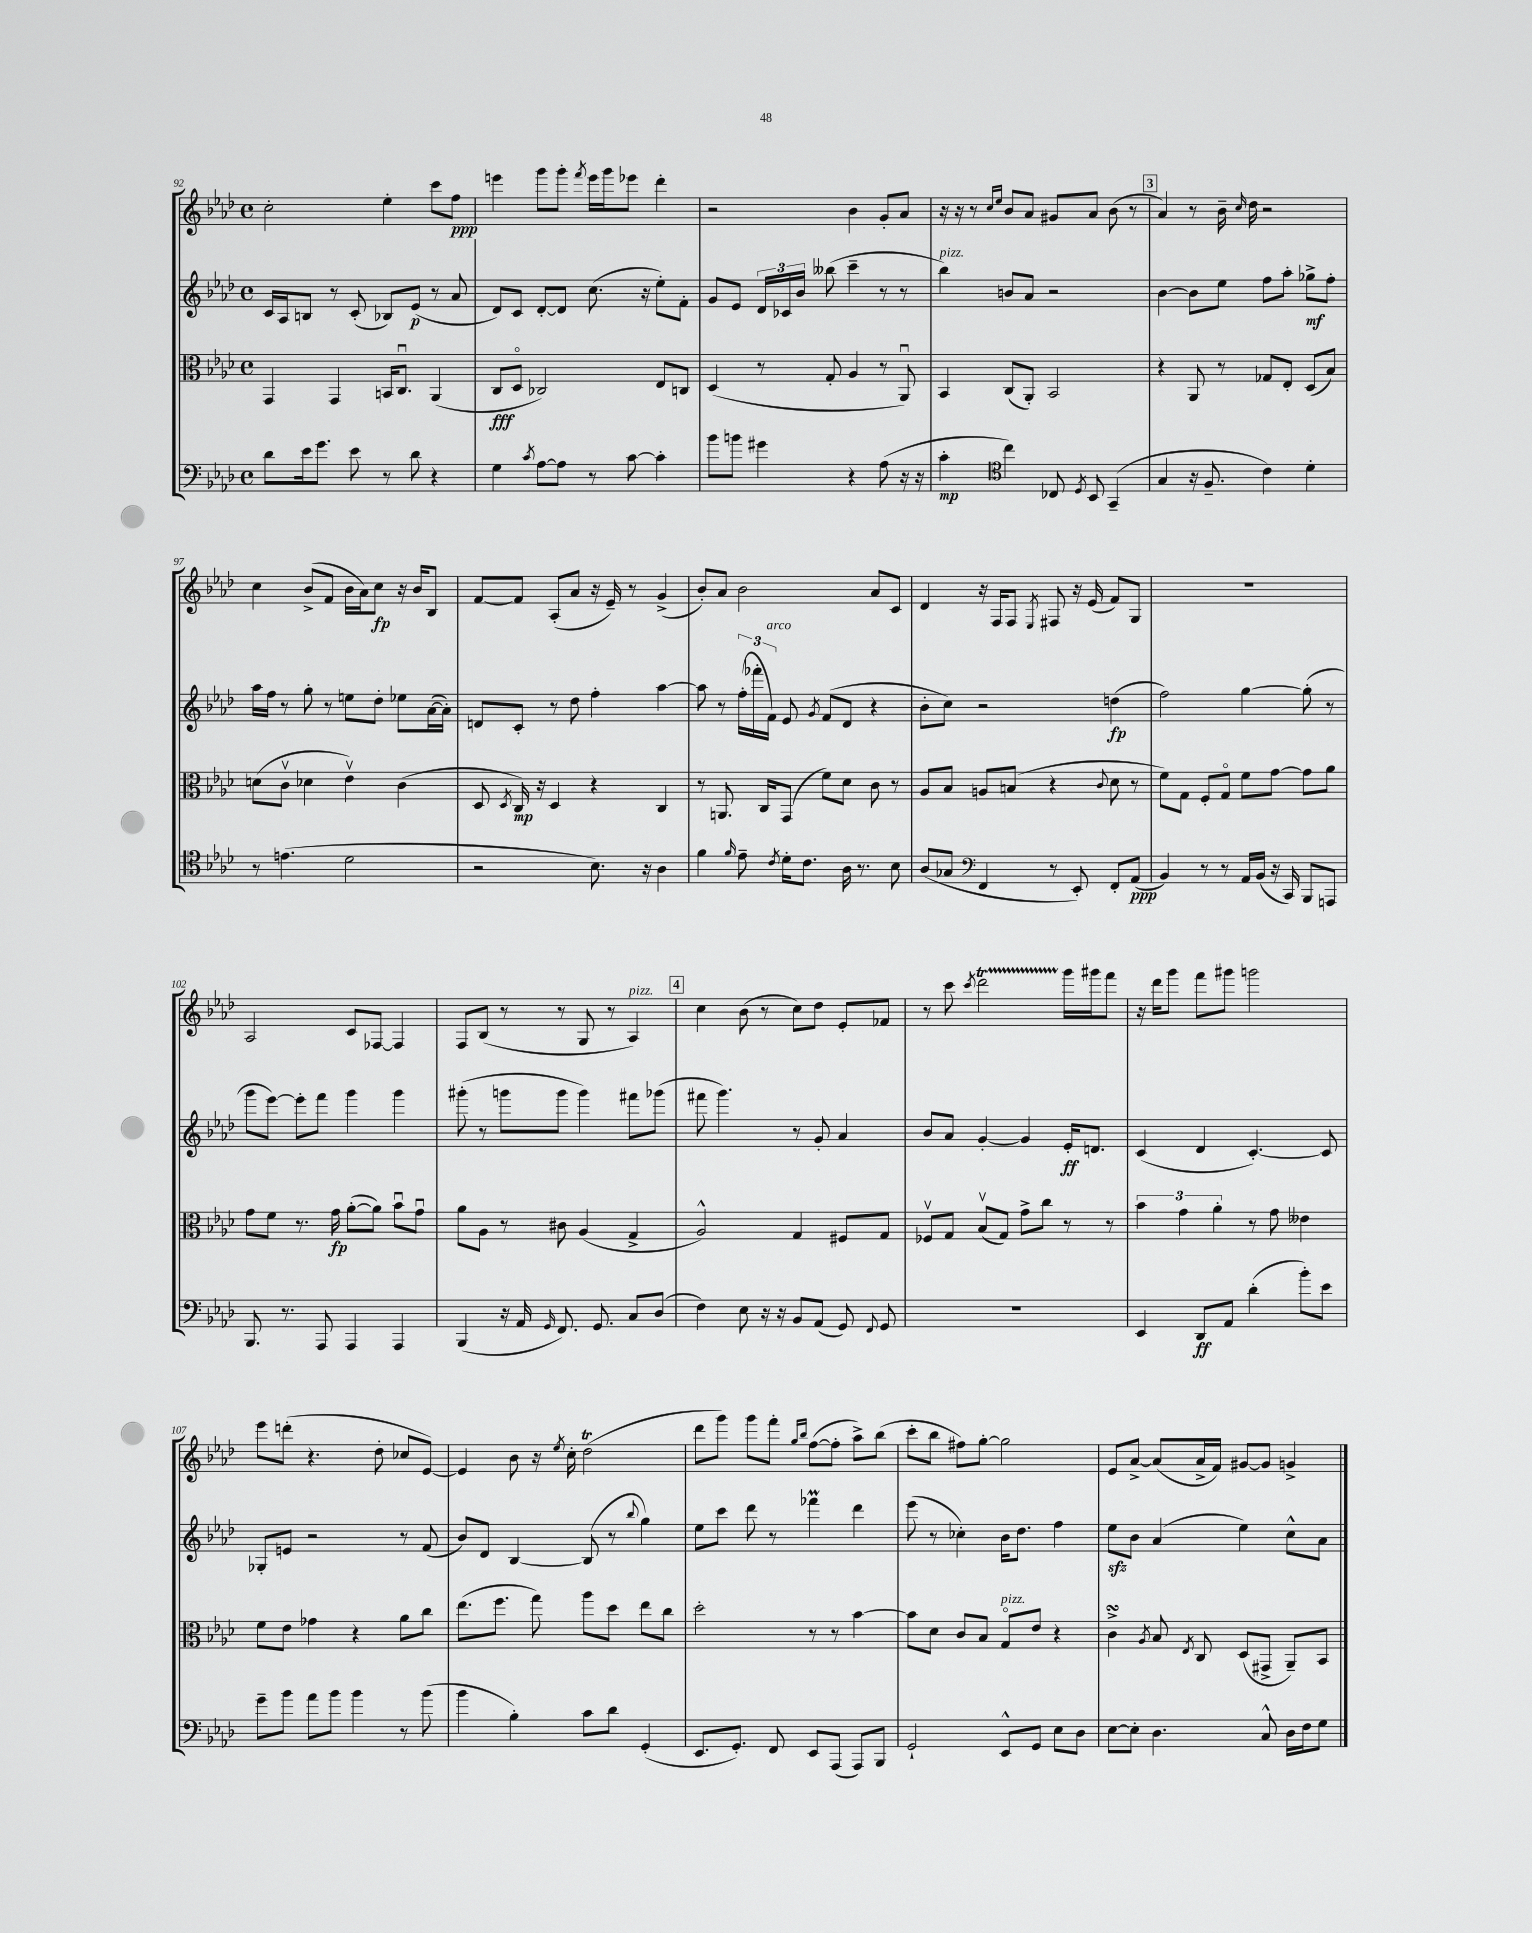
<<
\new StaffGroup <<
\new Staff = "s0" {
    \clef treble \key aes \major \defaultTimeSignature \time 4/4
    \autoBeamOff c''2-. ees''4-. c'''8[ f''8]\ppp |
    e'''4 g'''8[ g'''8]-. \acciaccatura { f'''8 } e'''16[ g'''16 ees'''8] des'''4-. |
    r2 bes'4 g'8[-. aes'8] |
    r16 r16 r8 \grace { c''16[ ees''16] } bes'8[ aes'8] gis'8[ aes'8] bes'8( r8 |
    \mark \markup { \box "3" } aes'4) r8 bes'16-- \grace { c''16 } des''16 r2 |
    c''4 bes'8[->( f'8] bes'16[ aes'16) c''8]\fp r16 bes'16[ bes8] |
    f'8[~ f'8] aes8[-.( aes'8] r16 ees'16--) r8 g'4->( |
    bes'8[-.) aes'8] bes'2 aes'8[ c'8] |
    des'4 r16 f16[ f8] \acciaccatura { ees8 } fis8 r16 ees'16( f'8[) g8] |
    R1 |
    aes2 c'8[ fes8]~ fes4 |
    f8[ bes8]( r8 r8 g8 r8 aes4^\markup { \italic "pizz." }) |
    \mark \markup { \box "4" } c''4 bes'8( r8 c''8[) des''8] ees'8[-. fes'8] |
    r8 c'''8 \acciaccatura { c'''8 } des'''2\startTrillSpan g'''16[\stopTrillSpan gis'''16 f'''8] |
    r16 des'''16[ g'''8] f'''8[ gis'''8] g'''2 |
    ees'''8[ d'''8]-.( r4. des''8-. ces''8[ ees'8]~) |
    ees'4 bes'8 r16 \acciaccatura { ees''8 } c''16-. des''2\trill( |
    des'''8[ g'''8]) g'''8[ f'''8]-. \grace { g''16[ bes''16] } f''8[~( f''8]-. aes''8[->) bes''8]( |
    c'''8[-. bes''8] fis''8[) g''8]~-. g''2 |
    ees'8[ aes'8]~-> aes'8[( aes'16-> f'16]) gis'8[~ gis'8] g'4-> \bar "|." |
}
\new Staff = "s1" {
    \clef treble \key aes \major \defaultTimeSignature \time 4/4
    \autoBeamOff c'16[ aes16 b8] r8 c'8-.( bes8[) ees'8]\p( r8 aes'8 |
    des'8[) c'8] des'8[~-. des'8] c''8.( r16 ees''8[-.) f'8]-. |
    g'8[ ees'8] \tuplet 3/2 { des'16[ ces'16 bes'16] } beses''8( c'''4-- r8 r8 |
    bes''4^\markup { \italic "pizz." }) b'8[ aes'8] r2 |
    \mark \markup { \box "3" } bes'4~ bes'8[ ees''8] f''8[ aes''8]-. ges''8[->\mf f''8]-. |
    aes''16[ f''16] r8 g''8-. r8 e''8[ des''8]-. ees''8[ aes'16~( aes'16]-.) |
    d'8[ c'8]-. r8 des''8 f''4-. aes''4~ |
    aes''8 r8 \tuplet 3/2 { f''16[-.( fes'''16-. f'16]^\markup { \italic "arco" }) } ees'8 \acciaccatura { g'8 } f'8[( des'8] r4 |
    bes'8[-. c''8]) r2 d''4\fp( |
    f''2) g''4~ g''8-.( r8 |
    g'''8[ ees'''8]~) ees'''8[-. f'''8] g'''4 g'''4 |
    gis'''8-.( r8 g'''8[ g'''8] g'''4) fis'''8[ ges'''8]( |
    \mark \markup { \box "4" } fis'''8 g'''4.) r8 g'8-. aes'4 |
    bes'8[ aes'8] g'4~-. g'4 ees'16[-.\ff d'8.] |
    c'4( des'4 c'4.~-.) c'8 |
    ges8[-. e'8] r2 r8 f'8( |
    bes'8[) des'8] bes4~ bes8( r8 \appoggiatura { bes''8 } g''4) |
    ees''8[ c'''8] des'''8 r8 fes'''4\prall des'''4 |
    ees'''8( r8 ces''4-.) bes'16[ des''8.] f''4 |
    ees''8[\sfz bes'8] aes'4( ees''4) c''8[-^ aes'8] \bar "|." |
}
\new Staff = "s2" {
    \clef alto \key aes \major \defaultTimeSignature \time 4/4
    \autoBeamOff g,4 g,4 b,16[ c8.]\downbow aes,4( |
    c8[\fff des8]\flageolet ces2) ees8[ c8] |
    des4( r8 g8-. aes4 r8 aes,8\downbow) |
    bes,4 c8[( aes,8]-.) bes,2 |
    \mark \markup { \box "3" } r4 aes,8 r8 ges8[ ees8]-. des8[( bes8]) |
    d'8[( c'8]\upbow des'4 ees'4\upbow) c'4( |
    des8 \acciaccatura { des8 } c16\mp) r16 des4 r4 c4 |
    r8 a,8. c16[ g,8]( f'8[) des'8] c'8 r8 |
    aes8[ bes8] a8[ b8]( r4 \appoggiatura { c'8 } des'8 r8 |
    f'8[) g8] f8[-. g8]\flageolet f'8[ g'8]~ g'8[ aes'8] |
    g'8[ f'8] r8. g'16\fp aes'8[~-.( aes'8]) bes'8[\downbow g'8]\downbow |
    aes'8[ aes8] r8 cis'8 aes4( g4-> |
    \mark \markup { \box "4" } aes2-^) g4 fis8[ g8] |
    fes8[\upbow g8] bes8[\upbow( g8]) g'8[-> c''8] r8 r8 |
    \tuplet 3/2 { bes'4 g'4 aes'4-. } r8 g'8 eeses'4 |
    f'8[ ees'8] ges'4 r4 aes'8[ c''8] |
    ees''8.[( f''8.] g''8) aes''8[ des''8] ees''8[ c''8] |
    des''2-. r8 r8 bes'4~ |
    bes'8[ des'8] c'8[ bes8] g8[\flageolet^\markup { \italic "pizz." } ees'8] r4 |
    c'4->\turn \acciaccatura { aes8 } bes8 \acciaccatura { ees8 } c8 des8[( gis,8]-> aes,8[--) bes,8] \bar "|." |
}
\new Staff = "s3" {
    \clef bass \key aes \major \defaultTimeSignature \time 4/4
    \autoBeamOff des'8[ ees'16 g'8.] ees'8 r8 des'8 r4 |
    g4 \acciaccatura { c'8 } aes8[~ aes8] r8 c'8~ c'4-. |
    bes'8[ b'8] gis'4 r4 aes8( r16 r16 |
    c'4-.\mp \clef tenor c''4) ces8 \acciaccatura { des8 } bes,8 g,4--( |
    \mark \markup { \box "3" } g4 r16 f8.-- c'4) des'4-. |
    r8 e'4.( des'2 |
    r2 bes8.) r16 aes4 |
    f'4 \grace { f'16 } ees'8-- \acciaccatura { c'8 } des'16[-. c'8.] aes16 r8. bes8 |
    aes8[( ges8] \clef bass f,4 r8 ees,8-.) f,8[-. aes,8]\ppp( |
    bes,4) r8 r8 aes,16[ bes,16]( r16 c,16) bes,,8[ a,,8] |
    bes,,8. r8. aes,,8 aes,,4 aes,,4 |
    bes,,4( r16 aes,16 \grace { g,16 } f,8.) g,8. c8[ des8]( |
    \mark \markup { \box "4" } f4) ees8 r16 r16 bes,8[ aes,8]( g,8) \appoggiatura { f,8 } g,8 |
    R1 |
    ees,4 des,8[\ff aes,8] des'4-.( bes'8[-.) ees'8] |
    g'8[-- bes'8] aes'8[ bes'8] bes'4 r8 bes'8( |
    bes'4 bes4-.) c'8[ des'8] g,4-.( |
    ees,8.[ g,8.]-.) f,8 ees,8[ aes,,8]( aes,,8[) bes,,8] |
    g,2-! ees,8[-^ g,8] ees8[ des8] |
    ees8[~ ees8]-. des4. c8-^ des16[ f16 g8] \bar "|." |
}
>>
>>
\layout { \context { \Score currentBarNumber = #92 } }
